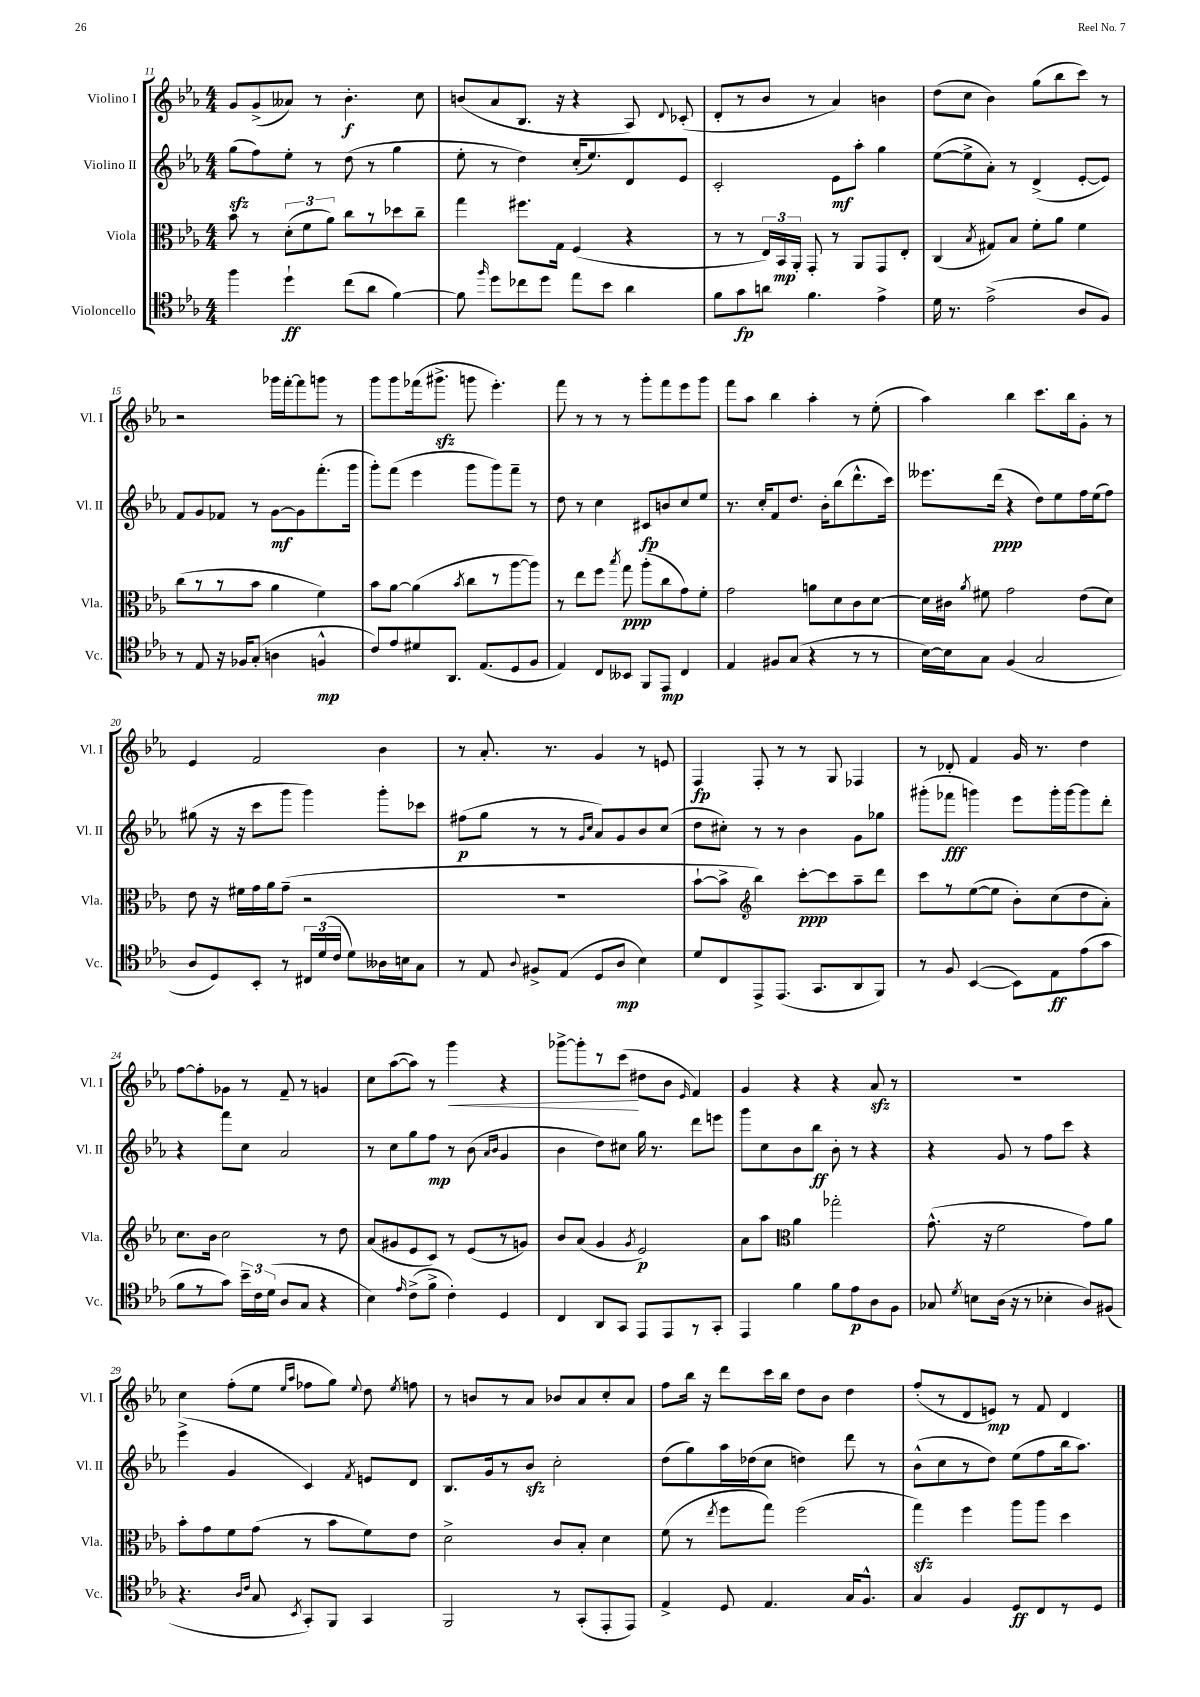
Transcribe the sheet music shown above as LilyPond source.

<<
\new StaffGroup <<
\new Staff = "s0" \with { instrumentName = "Violino I" shortInstrumentName = "Vl. I" } {
    \clef treble \key ees \major \numericTimeSignature \time 4/4
    \autoBeamOff g'8[ g'8->( aeses'8]) r8 bes'4.-.\f c''8 |
    b'8[( aes'8 bes8.] r16 r4 aes8) \appoggiatura { d'8 } ces'8-.( |
    d'8[-. r8 bes'8] r8 aes'4) b'4 |
    d''8[( c''8] bes'4) g''8[( bes''8 c'''8]) r8 |
    r2 ges'''16[ f'''16~-. f'''8 g'''8] r8 |
    g'''8[ g'''8 fes'''16( gis'''8.]->\sfz g'''8 ees'''4.-.) |
    f'''8 r8 r8 r8 g'''8[-. f'''8 ees'''8 g'''8] |
    f'''8[ aes''8] bes''4 aes''4-. r8 ees''8-.( |
    aes''4) bes''4 c'''8.[ bes''16 g'8]-. r8 |
    ees'4 f'2 bes'4 |
    r8 aes'8.-. r8. g'4 r8 e'8 |
    f4\fp f8-. r8 r8 g8 fes4 |
    r8 des'8-. f'4 g'16 r8. d''4 |
    f''8[~ f''8-. ges'8] r8 f'8-- r8 g'4 |
    c''8[ aes''8~( aes''8]) r8 g'''4\< r4 |
    ges'''8[~-> ges'''8-. r8 c'''8]\!( dis''8[ bes'8] \grace { ees'16 } f'4) |
    g'4 r4 r4 aes'8\sfz r8 |
    R1 |
    c''4 f''8[-.( ees''8] \grace { ees''16[ aes''16] } fes''8[ g''8]) \appoggiatura { ees''8 } d''8 \acciaccatura { ees''8 } f''8 |
    r8 b'8[ r8 aes'8] bes'8[ aes'8 c''8-. aes'8] |
    f''8[ bes''16] r16 d'''8[ c'''16 bes''16] d''8[ bes'8] d''4 |
    f''8[-.( r8 d'8 e'8]\mp) r8 f'8 d'4 \bar "|." |
}
\new Staff = "s1" \with { instrumentName = "Violino II" shortInstrumentName = "Vl. II" } {
    \clef treble \key ees \major \numericTimeSignature \time 4/4
    \autoBeamOff g''8[\sfz( f''8) ees''8]-. r8 d''8( r8 g''4 |
    ees''8-. r8 d''4) c''16[-.( ees''8.) d'8 ees'8] |
    c'2-. ees'8[\mf aes''8]-. g''4 |
    ees''8[~( ees''8-> aes'8]-.) r8 d'4->( ees'8[~-. ees'8]) |
    f'8[ g'8 fes'8] r8 g'8[~\mf g'8 f'''8.-.( g'''16] |
    g'''8[-.) f'''8]( ees'''4 g'''8[ g'''8) f'''8]-- r8 |
    d''8 r8 c''4 cis'8[\fp b'8 c''8 ees''8] |
    r8. c''16[-. f'8 d''8.] bes'16[-. bes''8( d'''8.-^ c'''16]) |
    eeses'''8.[ d'''16]\ppp( r4 d''8[) ees''8 f''16 ees''16( f''8]) |
    gis''8( r16 r16 c'''8[ g'''8] g'''4) g'''8[-. ces'''8] |
    fis''8[\p( g''8] r8 r8 \grace { g'16[ c''16] } aes'8[) g'8 bes'8 c''8]( |
    d''8[ cis''8]-.) r8 r8 bes'4 g'8[ ges''8] |
    gis'''8[-.( fes'''8]\fff g'''4) ees'''8[ g'''16-. g'''16~ g'''8 d'''8]-. |
    r4 f'''8[ c''8] aes'2 |
    r8 c''8[ g''8 f''8]\mp r8 bes'8( \grace { aes'16[ bes'16] } g'4 |
    bes'4 d''8[) cis''8] g''16 r8. d'''8[ e'''8] |
    g'''8[ c''8 bes'8 bes''8]\ff bes'8-. r8 r4 |
    r4 g'8 r8 f''8[ c'''8] r4 |
    ees'''4->( g'4 c'4) \acciaccatura { f'8 } e'8[ d'8] |
    bes8.[ g'16 r8 bes'8]\sfz c''2-. |
    d''8[( g''8) aes''16 des''16( c''8] d''4) d'''8 r8 |
    bes'8[-^( c''8 r8 d''8]) ees''8[( f''8 bes''16 aes''8.]) \bar "|." |
}
\new Staff = "s2" \with { instrumentName = "Viola" shortInstrumentName = "Vla." } {
    \clef alto \key ees \major \numericTimeSignature \time 4/4
    \autoBeamOff bes'8 r8 \tuplet 3/2 { d'8[-.( f'8 aes'8]) } c''8[ r8 des''8 c''8]-- |
    g''4 fis''8.[ g16] f4( r4 |
    r8 r8 \tuplet 3/2 { ees16[) bes,16\mp aes,16]-. } g,8-. r8 aes,8[ g,8 ees8]-. |
    c4( \acciaccatura { bes8 } gis8[) bes8] f'8[-. aes'8] f'4 |
    c''8[( r8 r8 bes'8] aes'4 f'4) |
    bes'8[ aes'8]~ aes'4( \acciaccatura { bes'8 } c''8[ r8 aes''8~ aes''8]) |
    r8 ees''8[ f''8] \acciaccatura { bes''8 } g''8\ppp aes''8[-.( c''8 g'8) f'8]-. |
    g'2 a'8[ d'8 c'8 d'8]~ |
    d'16[ cis'16] \acciaccatura { aes'8 } fis'8 g'2 ees'8[( d'8]) |
    ees'8 r16 fis'16[ g'16 aes'16 g'8]--( r2 |
    R1 |
    bes'8[~-! bes'8]-> \clef treble bes''4) c'''8[~-.\ppp c'''8 aes''8-- d'''8] |
    c'''8[ r8 ees''8~( ees''8] bes'8[-.) c''8( d''8 aes'8]-.) |
    c''8.[ bes'16] c''2 r8 d''8 |
    aes'8[( gis'8 ees'8 c'8]) r8 ees'8[( r8 g'8]) |
    bes'8[ aes'8]( g'4 \acciaccatura { g'8 } ees'2\p) |
    aes'8[ aes''8] \clef alto aes'4 ges''2-. |
    g'8.-^( r16 f'2 g'8[) aes'8] |
    bes'8[-. g'8 f'8 g'8]( r8 bes'8[ f'8) ees'8] |
    d'2-> c'8[ bes8]-. d'4 |
    f'8( r8 \acciaccatura { ees''8 } f''8[ g''8]) f''2( |
    g''4\sfz) f''4 aes''8[ aes''8] d''4 \bar "|." |
}
\new Staff = "s3" \with { instrumentName = "Violoncello" shortInstrumentName = "Vc." } {
    \clef tenor \key ees \major \numericTimeSignature \time 4/4
    \autoBeamOff f''4 d''4-!\ff c''8[( aes'8] f'4~) |
    f'8 \grace { f''16 } d''8[ ces''8 d''8] ees''8[ bes'8] aes'4 |
    f'8[ g'8\fp a'8] f'4. ees'4-> |
    d'16 r8. ees'2->( aes8[ f8]) |
    r8 ees8 r16 fes16[ g8]-.( a4 f4-^\mp |
    c'8[) ees'8 dis'8 aes,8.] ees8.[( d8 f8] |
    ees4) c8[ beses,8] f,8[ ees,8]\mp c4 |
    ees4 fis8[ g8]( r4 r8 r8 |
    bes16[~) bes16 g8] f4( g2 |
    aes8[ d8) bes,8]-. r8 \tuplet 3/2 { cis16[ d'16( c'16] } d'8[) aeses16 b16 g8] |
    r8 ees8 \appoggiatura { aes8 } fis8[-> ees8]( d8[ aes8]\mp bes4) |
    d'8[ c8 ees,8-> ees,8.]( g,8.[ aes,8 f,8]) |
    r8 f8 bes,4~( bes,8[) ees8\ff ees'8( g'8] |
    f'8[ r8 g'8]) \tuplet 3/2 { bes'16[-- c'16 d'16]( } aes8[ g8] r4 |
    bes4) \grace { ees'16 } c'8[->( f'8]-> c'4-.) d4 |
    c4 aes,8[ g,8] ees,8[ ees,8 r8 g,8]-. |
    ees,4 f'4 f'8[ ees'8\p aes8 f8] |
    ges8 \acciaccatura { d'8 } b8[ aes16]( r16 r8 bes4-. aes8[) fis8]( |
    r4. \grace { aes16[ c'16] } g8 \acciaccatura { bes,8 } g,8[-.) f,8] g,4 |
    f,2 r8 g,8[-.( ees,8-. ees,8]) |
    ees4-> d8 ees4. g16[ f8.]-^ |
    g4 f4 d8[\ff c8 r8 d8] \bar "|." |
}
>>
>>
\layout { \context { \Score currentBarNumber = #11 } }
